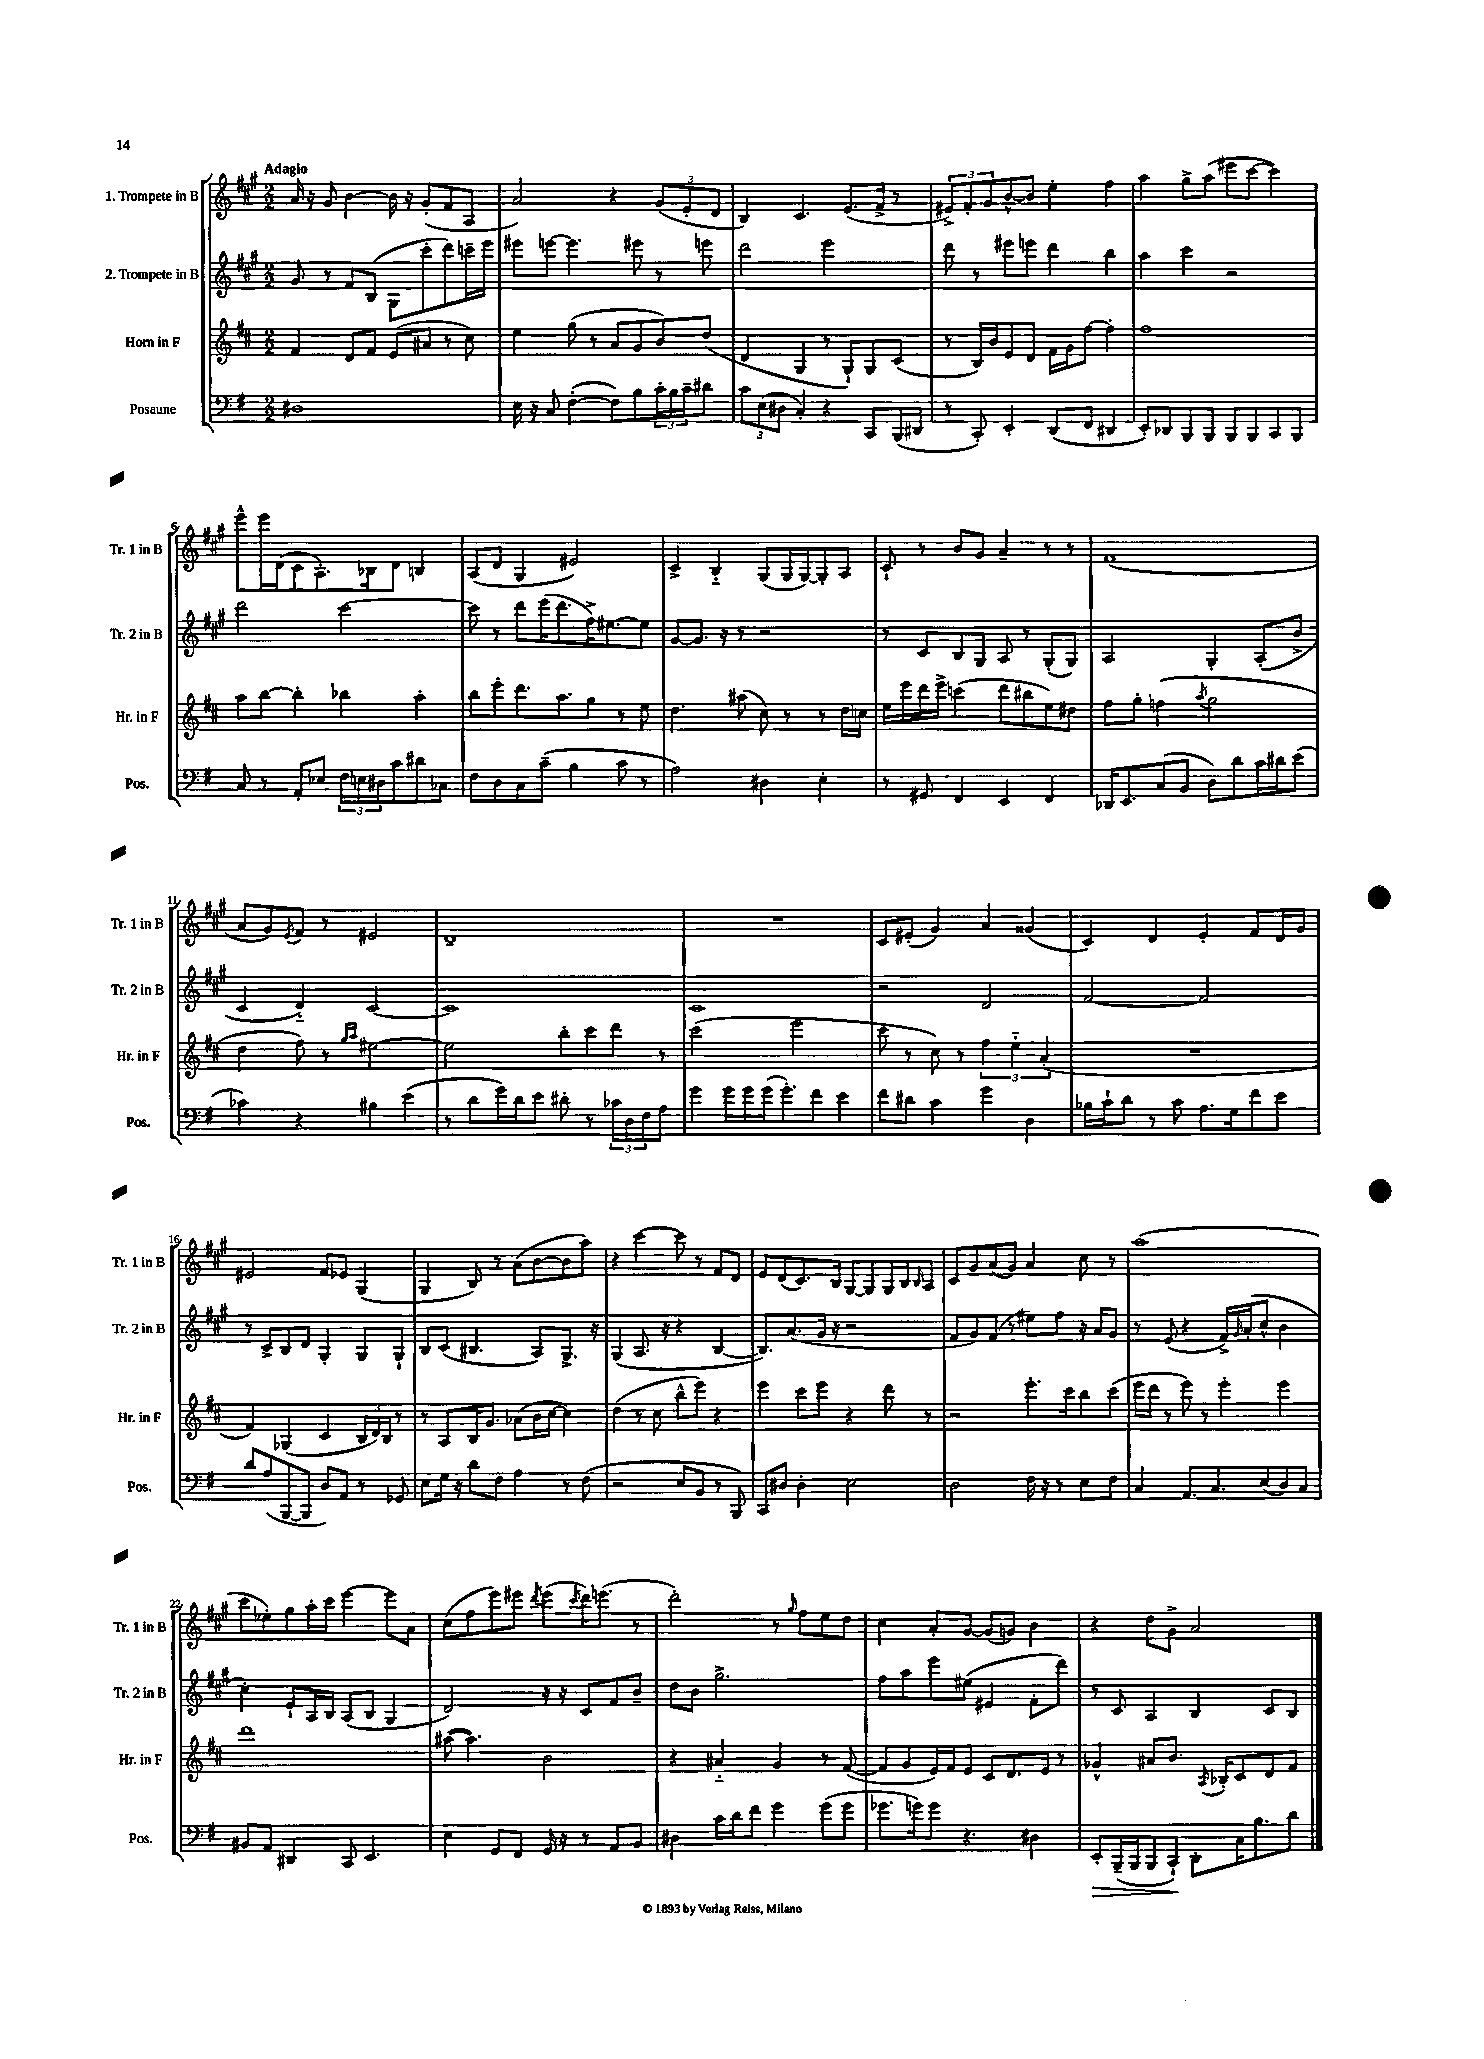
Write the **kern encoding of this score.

**kern	**dynam	**kern	**kern	**kern
*part4	*part4	*part3	*part2	*part1
*staff4	*staff4	*staff3	*staff2	*staff1
*I"Posaune	*	*I"Horn in F	*I"2. Trompete in B	*I"1. Trompete in B
*I'Pos.	*	*I'Hr. in F	*I'Tr. 2 in B	*I'Tr. 1 in B
*clefF4	*	*clefG2	*clefG2	*clefG2
*k[f#]	*	*k[f#c#]	*k[f#c#g#]	*k[f#c#g#]
*M2/2	*	*M2/2	*M2/2	*M2/2
=1	=1	=1	=1	=1
!	!	!	!	!LO:TX:a:B:t=Adagio
1D#X	.	4f#/	8g#/	16a/
.	.	.	.	16r
.	.	.	8r	8g#/
.	.	8d/L	8f#/L	[4b\
.	.	8f#/J	(8B/J	.
.	.	(8e/L	8G#\L	16b\]
.	.	.	.	16r
.	.	8a#X/J	8ccc#'\	(8g#'/L
.	.	8r	8ddd\)	8f#/
.	.	8cc#\)	16cccn~\L	8A/J
.	.	.	16eee\JJ	.
=2	=2	=2	=2	=2
16E\	.	4ee\	8eee#X\L	2a/)
16r	.	.	.	.
8C/	.	.	[8eeen\J	.
([4F#'\	.	(8gg\	4.eee\]	.
.	.	8r	.	.
8F#\L])	.	8a/L	.	4r
8B\	.	8g/	8eee#X\	.
24c'\L	.	8b/)	8r	(12g#/L
24B\	.	.	.	.
24c~\J	.	.	.	12e'/
8d#X\J	.	(8dd/J	8eeen\	.
.	.	.	.	12d/J
=3	=3	=3	=3	=3
12c\L	.	4d/	2ddd\	4B/)
(12E\	.	.	.	.
12D#X\J	.	.	.	.
4C'/)	.	4G/	.	4.c#/
4r	.	8r	2eee\	.
.	.	8G`/L)	.	(8.e/L
8CC/L	.	8G/	.	.
.	.	.	.	16f#^/Jk
(16BBB/L	.	(8c#/J	.	8r
16DD#X/JJ	.	.	.	.
=4	=4	=4	=4	=4
8r	.	8r	8ddd\	12e#X^/L)
.	.	.	.	12f#'/
8CC'/)	.	16B/LL)	8r	.
.	.	.	.	12g#/
.	.	16b/J	.	.
4EE'/	.	8e/	8eee#X\L	[8b^^/
.	.	8d/J	8eeen\J	8b/J]
(8DD/L	.	16f#\LL	4ddd\	4ee'\
.	.	16g\J	.	.
8FF#/J	.	[8ff#\J	.	.
4DD#X/	.	4ff#'\]	4bb\	4ff#\
=5	=5	=5	=5	=5
8EE'/L)	.	1ff#	4aa\	4aa\
8DD-X/	.	.	.	.
8BBB/	.	.	4ccc#\	8gg#^\L
8BBB/J	.	.	.	(8aa\J
8BBB/L	.	.	2r	8eee#X\L
8BBB/	.	.	.	[8ccc#\J
8CC/	.	.	.	4ccc#\])
8BBB/J	.	.	.	.
!!LO:LB:g=z
=6	=6	=6	=6	=6
8C/	.	8aa\L	2ddd\	8eee^^\L
8r	.	[8bb\J	.	16eee\L
.	.	.	.	(16d\J
8AA'/L	.	4bb'\]	.	8c#\
8E-X/J	.	.	.	8.A'\)
24F#\LL	.	4bb-X\	[2ccc#\	.
24En\	.	.	.	.
.	.	.	.	16B-X\k
24D#X\J	.	.	.	.
8c\	.	.	.	8d\J
8d#X\	.	4aa'\	.	4Bn/
8C-X\J	.	.	.	.
=7	=7	=7	=7	=7
8F#\L	.	8bb\L	8ccc#\]	(8A/L
8D\	.	8eee'\	8r	8d/J
8C\	.	8.ddd\	8ddd\L	4G#/
(8c~\J	.	.	(16eee\K	.
.	.	8.aa\	8.ddd\	.
4B\	.	.	.	2e#X/)
.	.	8gg\J	16ff#^\K)	.
.	.	.	[8.ee#X\	.
8c\	.	8r	.	.
8r	.	8ee\	8ee#\J]	.
=8	=8	=8	=8	=8
2A\)	.	4.dd\	[8g#/L	4c#^/
.	.	.	8.g#/J]	.
.	.	.	.	4B/
.	.	.	16r	.
.	.	(8aa#X\	8r	.
4D#X\	.	8cc#\)	2r	(8G#/L
.	.	8r	.	16G#/L
.	.	.	.	[16G#/J)
4E'\	.	8r	.	8G#'/]
.	.	16dd\LL	.	8A/J
.	.	16ccn\JJ	.	.
=9	=9	=9	=9	=9
8r	.	16ee\LL	8r	8c#`/
.	.	16eee\	.	.
8GG#X/	.	16ddd\	8c#/L	8r
.	.	16eee^\JJ	.	.
4FF#/	.	(4cccn\	8B/	8b/L
.	.	.	8G#/J	8g#/J
4EE/	.	8ddd\L	8A/	4a~/
.	.	8bb#X\	8r	.
4FF#/	.	8ee\)	(8G#'/L	8r
.	.	8dd#X\J	8G#/J)	8r
=10	=10	=10	=10	=10
16DD-X/KL	.	8ff#\L	2A/	(1f#
8.EE/	.	.	.	.
.	.	8gg'\J	.	.
(8C/	.	(4ffn\	.	.
8BB/J	.	.	.	.
.	.	8qaa/	.	.
8D\L)	.	2gg\	4G#'/	.
8d\	.	.	.	.
16c\L	.	.	(8A'/L	.
16d#X\J	.	.	.	.
(8e\J	.	.	8b^/J	.
!!LO:LB:g=z
=11	=11	=11	=11	=11
4c-X\)	.	4dd\	4c#/	8a/L
.	.	.	.	8g#/)
.	.	.	.	8qe/
4r	.	8ff#\)	4d/)	8f#/J
.	.	8r	.	8r
.	.	16qqgg/LL	.	.
.	.	16qqaa/JJ	.	.
4B#X\	.	[2ee#X\	[2c#/	2e#X/
(4e\	.	.	.	.
=12	=12	=12	=12	=12
8r	.	2ee#\]	1c#]	1d~
8d\L	.	.	.	.
16g\L)	.	.	.	.
16d\J	.	.	.	.
8e\J	.	.	.	.
8d#X'\	.	8bb'\L	.	.
8r	.	8ccc#\	.	.
24c-X\LL	.	8ddd\J	.	.
24D\	.	.	.	.
24F#\J	.	.	.	.
8A\J	.	8r	.	.
=13	=13	=13	=13	=13
4g\	.	(2ccc#\	1c#	1r
16g\LL	.	.	.	.
16g\	.	.	.	.
(16g\J	.	.	.	.
8.g'\)	.	.	.	.
.	.	2eee\	.	.
8f#\J	.	.	.	.
4e\	.	.	.	.
=14	=14	=14	=14	=14
8f#\L	.	8ccc#\	2r	8c#/L
8d#X\J	.	8r	.	(8e#X'/J
4c\	.	8cc#\)	.	4g#/)
.	.	8r	.	.
4g\	.	6ff#\	2d/	4a/
.	.	6ee\	.	.
4D\	.	.	.	(4g##X/
.	.	(6a'/	.	.
=15	=15	=15	=15	=15
16B-X\LL	.	1r	[2f#/	4c#/)
16c`\J	.	.	.	.
8d\J	.	.	.	.
8r	.	.	.	4d/
8c\	.	.	.	.
8.A\L	.	.	2f#/]	4e'/
16G\k	.	.	.	.
8f#\	.	.	.	8f#/L
8e\J	.	.	.	16d/L
.	.	.	.	16g#/JJ
!!LO:LB:g=z
=16	=16	=16	=16	=16
8d/L	.	4f#/)	8r	2e#X/
(8A/	.	.	8c#^/L	.
[8BBB/	.	(4G-X/	8B/	.
8BBB/J]	.	.	8d/J	.
8D/L)	.	4c#/	4G#'/	8f#/L
8AA/J	.	.	.	8e-X/J
8r	.	24B/LL	8G#/L	(4G#/
.	.	24d/)	.	.
.	.	24B/JJ	.	.
8GG-X/	.	8r	8G#`/J	.
=17	=17	=17	=17	=17
8E\L	.	8r	8B/L	4G#/
16G\Jk	.	8A/L	(8c#/J	.
16r	.	.	.	.
8d\L	.	16B/K	4.B#X/	8B/)
.	.	8.g/J	.	.
8F#\J	.	.	.	8r
4A\	.	(8a-X\L	.	(8a\L
.	.	16b\L	8A/L)	[8b\
.	.	[16cc#\JJ	.	.
8r	.	4cc#\])	8.G#^/J	8b\]
(8F#\	.	.	.	8aa\J)
.	.	.	16r	.
=18	=18	=18	=18	=18
2r	.	(4dd\	(4G#/	4r
.	.	8r	8.A/	[4ccc#\
.	.	8cc#\	.	.
.	.	.	16r	.
8E/L	.	8bb^^\L	4r	8ccc#\]
8BB/J	.	8eee\J)	.	8r
8r	.	4r	[4B/	8f#/L
8BBB/)	.	.	.	8d/J
=19	=19	=19	=19	=19
8CC/L	.	4eee\	8.B/L])	8e/L
8D#X/J	.	.	.	(8d/
.	.	.	(8.a/	.
4D#'\	.	8ccc#\L	.	8.c#/)
.	.	8eee\J	16g#/Jk	.
.	.	.	16r	16B/Jk
2E\	.	4r	2r	[8G#/L
.	.	.	.	8G#/]
.	.	8ddd\	.	16G#/L
.	.	.	.	16B/J
.	.	.	.	16qqB/
.	.	8r	.	8A/J
=20	=20	=20	=20	=20
2D\	.	2r	8f#/L	8c#/L
.	.	.	8g#/)	8g#/
.	.	.	(8f#/J	(8a/
.	.	.	8r	8g#/J)
16F#\	.	8.eee'\L	8ee#X\L)	4a/
16r	.	.	.	.
8r	.	.	8ff#\J	.
.	.	16ccc#\k	.	.
8E\L	.	8bb\	16r	8cc#\
.	.	.	16a/KL	.
8F#\J	.	(8ccc#\J	8g#/J	8r
=21	=21	=21	=21	=21
4C/	.	16eee\LL	8r	(1aa
.	.	16ddd\JJ	.	.
.	.	8r	(8e/	.
8.AA/L	.	8eee\)	4r	.
.	.	8r	.	.
8.C/	.	.	.	.
.	.	4eee'\	16f#^/LL)	.
.	.	.	16qqg#/	.
.	.	.	(16a'/J	.
(8E/	.	.	8cc#^^/J	.
8D/)	.	4eee\	4b\	.
8C/J	.	.	.	.
!!LO:LB:g=z
=22	=22	=22	=22	=22
8BB#X/L	.	1ddd	4cc#'\)	8ccc#\L
8AA/J	.	.	.	8ee-X'\)
4DD#X/	.	.	8e`/L	8gg#\
.	.	.	16A/L	16aa'\L
.	.	.	16B/JJ	16ccc#\JJ
8CC/	.	.	(8A/L	[4eee\
4.EE/	.	.	8B/J	.
.	.	.	4G#/	8eee\L]
.	.	.	.	8a\J
=23	=23	=23	=23	=23
4E\	.	([8aa#X\	2d/)	(8cc#\L
.	.	4.aa#\])	.	8ff#\
8GG/L	.	.	.	8eee\)
8FF#/J	.	.	.	8eee#X\J
.	.	.	.	8qddd/
16GG/	.	2b\	16r	(8eee#\L
16r	.	.	16r	.
.	.	.	.	8qccc#/
8r	.	.	8c#/L	16ddd\K)
.	.	.	.	(8.eeen\J
8AA/L	.	.	8f#/	.
8BB/J	.	.	8b~/J	8r
=24	=24	=24	=24	=24
4D#X\	.	4r	8dd\L	2ddd'\)
.	.	.	8b\J	.
16c\LL	.	4a#X/	2.gg#^\	.
16d\J	.	.	.	.
8f#\J	.	.	.	.
4g\	.	4g/	.	8r
.	.	.	.	16qqgg#/
.	.	.	.	8ff#\L
(8g\L	.	8r	.	8ee\
8g\J	.	([8f#/	.	8dd\J
=25	=25	=25	=25	=25
8.g-X\L	.	8f#/L]	8ff#\L	4cc#\
.	.	8g/	8aa\	.
16gn\k)	.	.	.	.
8g\J	.	16e/L)	8eee\	8a'/L
.	.	16f#/J	.	.
4.r	.	8e/J	(8ee#X\J	[8g#/J
.	.	8c#/L	4e#X/	(8g#/L]
.	.	8.d/	.	8gn/J)
4D#X\	.	.	8f#'\L	4b\
.	.	16e/Jk	.	.
.	.	8r	8ddd\J)	.
=26	=26	=26	=26	=26
!	!LO:HP:b	!	!	!
8EE'/L	>	4g-X^^/	8r	4r
(16BBB~/L	.	.	8c#/	.
16BBB/J	.	.	.	.
8BBB/	.	8a#X/L	4A/	8dd\L
8CC`/J)	.	8.b/J	.	8g#^\J
8DD'\L	]	.	4B/	2a/
.	.	8qA/	.	.
.	.	16B-X'/KL	.	.
16C\K	.	8c#/	.	.
8.B\	.	.	.	.
.	.	8d/	8c#/L	.
8d\J	.	8f#/J	8B/J	.
==	==	==	==	==
*-	*-	*-	*-	*-
